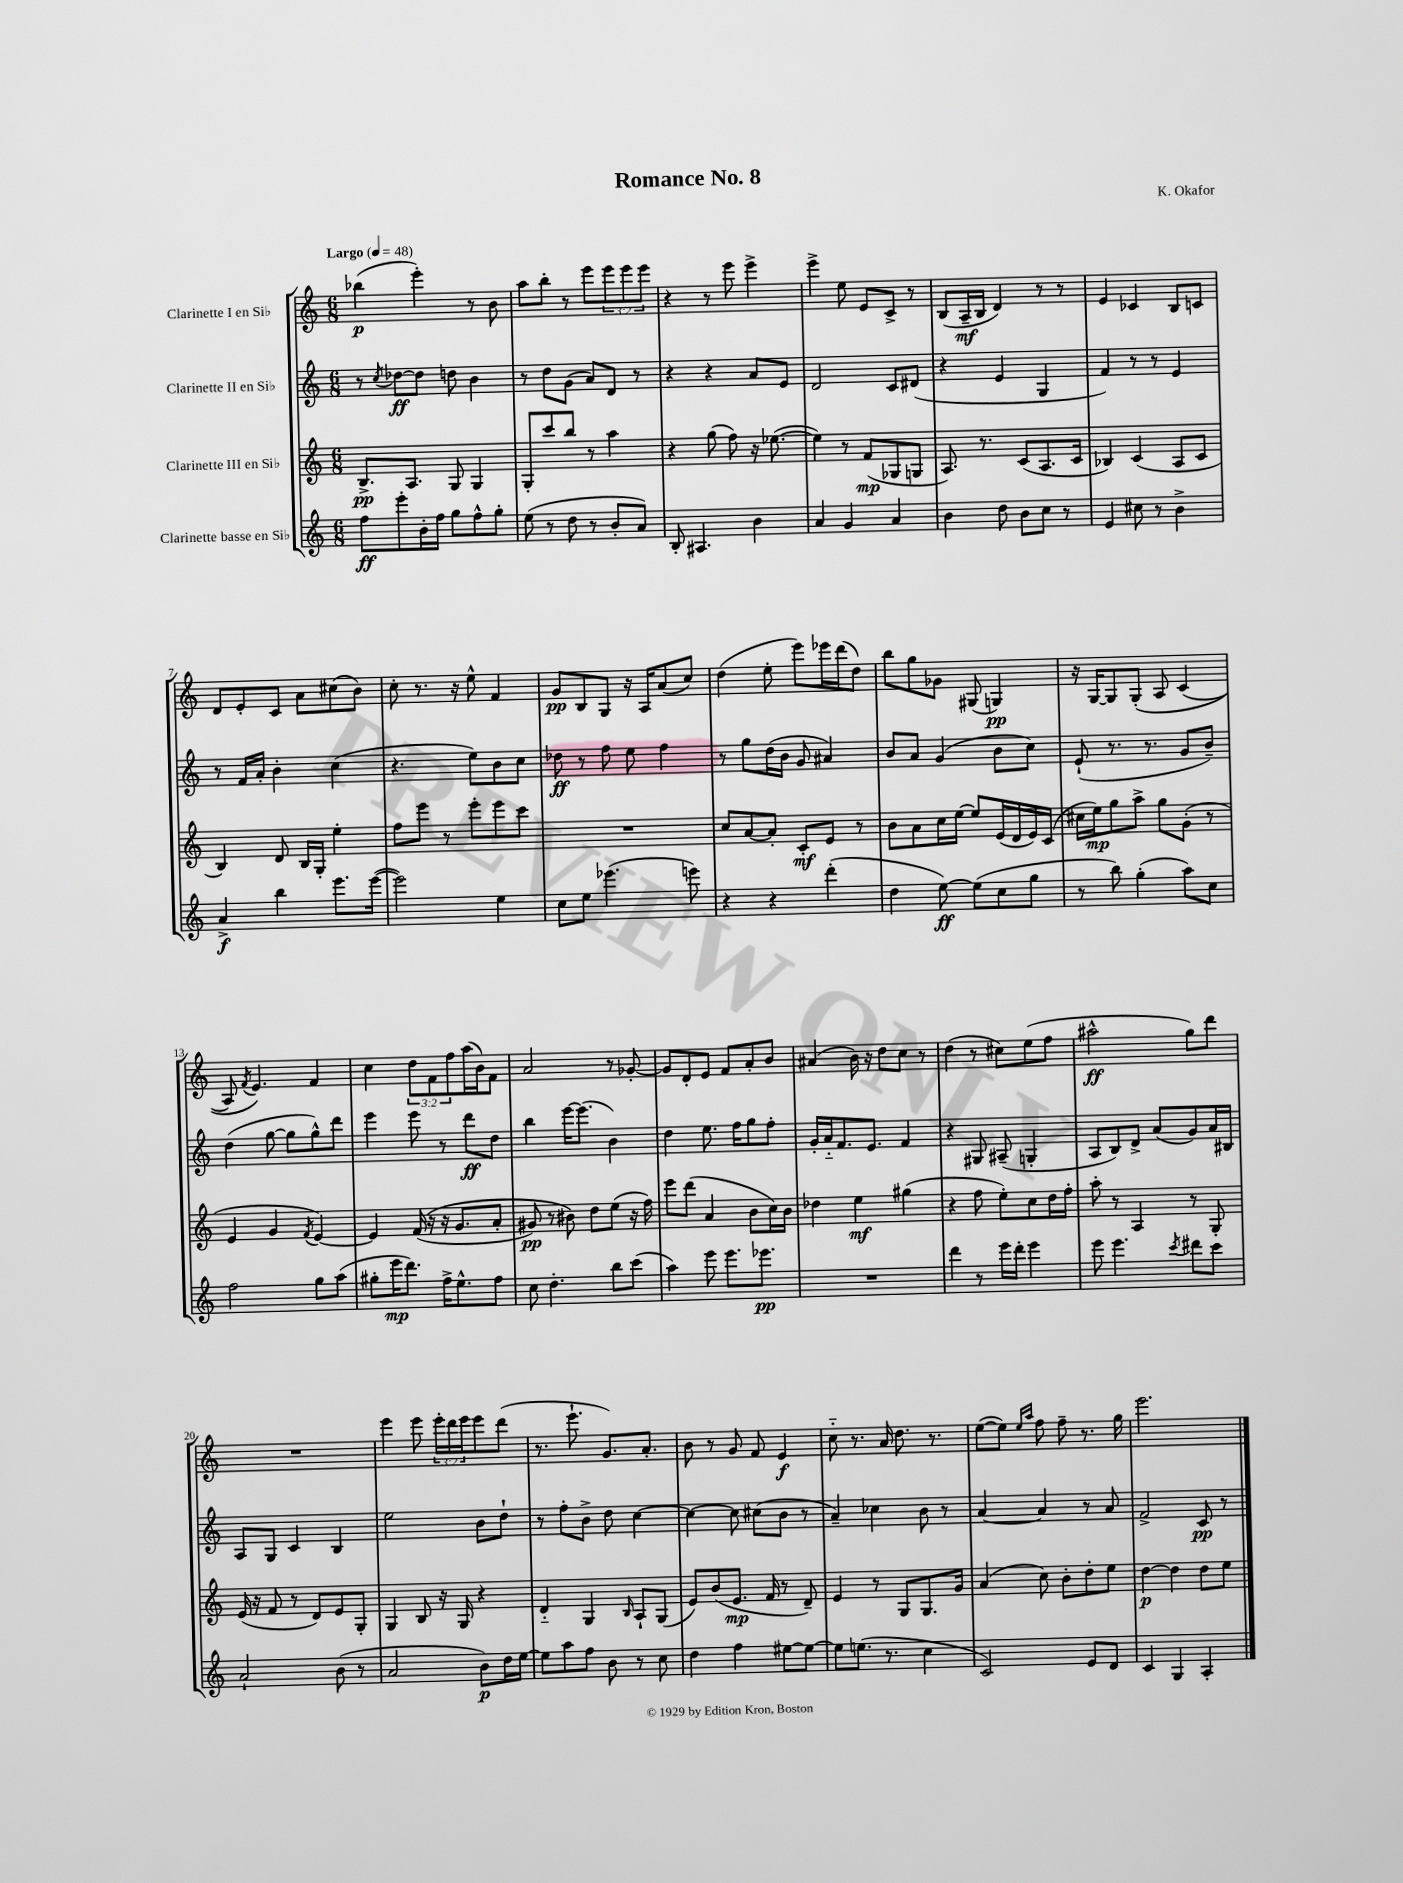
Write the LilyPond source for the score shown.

\header { title = "Romance No. 8" composer = "K. Okafor" }
<<
\new StaffGroup <<
\new Staff = "s0" \with { instrumentName = "Clarinette I en Sib" } {
    \clef treble \key c \major \numericTimeSignature \time 6/8 \override Staff.TupletNumber.text = #tuplet-number::calc-fraction-text \tempo "Largo" 4 = 48
    bes''4\p( e'''4-.) r8 b'8 |
    a''8 b''8-. r8 e'''8 \tuplet 3/2 { e'''8 e'''8 e'''8 } |
    r4 r8 e'''8 e'''4-> |
    e'''4-> e''8 e'8 c'8-> r8 |
    b8( a16--\mf b16 d'4) r8 r8 |
    e'4 ces'4 b8 c'8 |
    d'8 e'8-. c'8 a'8 cis''8( b'8) |
    c''8-. r8. r16 e''8-^ f'4 |
    g'8\pp b8 g8 r16 a16 a'8( c''8) |
    d''4( e''8-. e'''8) ees'''16 d'''16( d''8) |
    b''8 g''8 ges'8 gis8( g4\pp) |
    r16 g16~ g8 g8-.\( a8 c'4( |
    a8) \acciaccatura { f'8 } e'4.\) f'4 |
    c''4 \tuplet 3/2 { d''8 f'8 f''8 } a''16( b'16) f'8 |
    a'2 r8 ges'8~-. |
    ges'8 d'8-. e'8 f'8 a'8-. b'8 |
    ais'4( b'16) r16 d''8 c''8 r8 |
    d''4( r8 cis''8) e''8( f''8 |
    ais''2-^\ff g''8) d'''8 |
    R2. |
    e'''4 e'''8 \tuplet 3/2 { e'''16-. d'''16 e'''16 } e'''8 d'''8( |
    r8. e'''8.-! g'8.) a'8.-. |
    b'8 r8 g'8 f'8 e'4\f |
    c''8-_ r8. a'16 d''8. r8. |
    e''8~( e''8) \grace { e''16 a''16 } f''8 f''8-- r8. g''16 |
    e'''2. \bar "|." |
}
\new Staff = "s1" \with { instrumentName = "Clarinette II en Sib" } {
    \clef treble \key c \major \numericTimeSignature \time 6/8
    r8 \acciaccatura { c''8 } des''8~\ff des''8 d''8 b'4 |
    r8 d''8 g'8( a'8) d'8 r8 |
    r4 r4 a'8 e'8 |
    d'2 c'8 dis'8( |
    r4 e'4 g4 |
    f'4) r8 r8 e'4 |
    r8 f'16 a'16-. b'4-. c''4( |
    r4. e''8) b'8 c''8 |
    des''8\ff r8 f''8 e''8 f''4 |
    r8 g''8 d''16( b'16 g'8 ais'4) |
    b'8 a'8 g'4( b'8 c''8) |
    e'8-!( r8. r8. g'8 b'8--) |
    d''4( g''8~ g''8 g''8-^) d'''8 |
    e'''4 e'''8 r8 d'''8\ff d''8 |
    b''4 e'''16~ e'''8.( b'4) |
    d''4 e''8. f''16 g''8 f''8-. |
    g'16-. a'16-_ f'8. e'8. f'4 |
    r4 gis8 ais8--( g4-. |
    a8 b8) d'8-> a'8( g'8) a'16 bis16 |
    a8 g8 c'4 b4 |
    e''2 b'8 d''8-! |
    r8 f''8-. b'8-> d''8 c''4~ |
    c''4~ c''8 cis''8( b'8 r8 |
    a'4--) ces''4 b'8 r8 |
    a'4~ a'4 r8 a'8 |
    f'2-> c'8\pp r8 \bar "|." |
}
\new Staff = "s2" \with { instrumentName = "Clarinette III en Sib" } {
    \clef treble \key c \major \numericTimeSignature \time 6/8
    b8.->\pp a8. g8 g4 |
    g8-. c'''8 b''8 r8 a''4 |
    r4 g''8( f''8) r16 ees''8.~( |
    ees''4) r8 f'8\mp( ges8 g8 |
    a8.) r8. c'8( a8. c'16 |
    bes4) c'4( a8 c'8 |
    b4) d'8 b16 g16-. e''4-. |
    f''8 e'''8 r8 e'''8-. e'''8 c'''8 |
    R2. |
    c''8 a'8~ a'8-. c'8-.\mf e'8 r8 |
    b'8 a'8 c''16 e''16~ e''8 e'16( d'16 e'16) c'16( |
    cis''16 e''16\mp) g''8 a''8-> g''8 g'8-.( r8 |
    e'4 g'4 \acciaccatura { f'8 } e'4~) |
    e'4 f'16(\( r16 r16 g'8. a'8-. |
    gis'8\pp) r8 bis'8\) d''8 e''8( r16 f''16) |
    e'''8 d'''8( a'4 b'8 c''16) b'16 |
    des''4 e''4\mf gis''4( |
    r4 f''8 e''8-.) c''8 d''16 f''16-. |
    a''8-. r8 a4 r8 g8-. |
    e'16( r16 f'8 r8 d'8) e'8 g8-. |
    g4 b8 r16 g16 r4 |
    d'4-_ g4 \grace { b16 } a8-! g8( |
    e'8) b'8( e'8.\mp f'16 r8 d'8--) |
    e'4 r8 g8 g8. g'16 |
    a'4( c''8) b'8-. d''8-. e''8 |
    d''4~\p d''4 d''8 e''8 \bar "|." |
}
\new Staff = "s3" \with { instrumentName = "Clarinette basse en Sib" } {
    \clef treble \key c \major \numericTimeSignature \time 6/8
    f''8\ff e'''8-. b'16-. f''16 g''8 f''8-^ g''8-. |
    e''8( r8 d''8 r8 b'8-. a'8) |
    b8-. ais4. b'4 |
    a'4 g'4 a'4 |
    b'4 d''8 b'8 c''8 r8 |
    e'4 cis''8 r8 b'4-> |
    a'4->\f b''4 e'''8. e'''16~( |
    e'''2) e''4 |
    c''8 e''8 ees'''4.( e'''8) |
    r4 r4 d'''4-.( |
    d''4 e''8~\ff) e''8( c''8 g''8 |
    r8 b''8) g''4-.( a''8) c''8 |
    f''2 g''8 a''8( |
    gis''8-. e'''16\mp d'''8.) f''16-> e''8.-^ f''8 |
    c''8 d''4.-. b''8 c'''8( |
    a''4) e'''8 e'''8. ees'''8.\pp |
    R2. |
    d'''4 r8 e'''16 d'''16-. e'''4 |
    e'''8 e'''4. \acciaccatura { c'''8 } dis'''8 c'''8 |
    a'2-! b'8( r8 |
    a'2 b'8\p) d''16 e''16~ |
    e''8 a''8 f''8 b'8 r8 c''8 |
    d''4 f''4 eis''8~ eis''8~ |
    eis''8 e''8.( r8. c''4 |
    c'2) e'8 d'8 |
    c'4 g4 a4-. \bar "|." |
}
>>
>>
